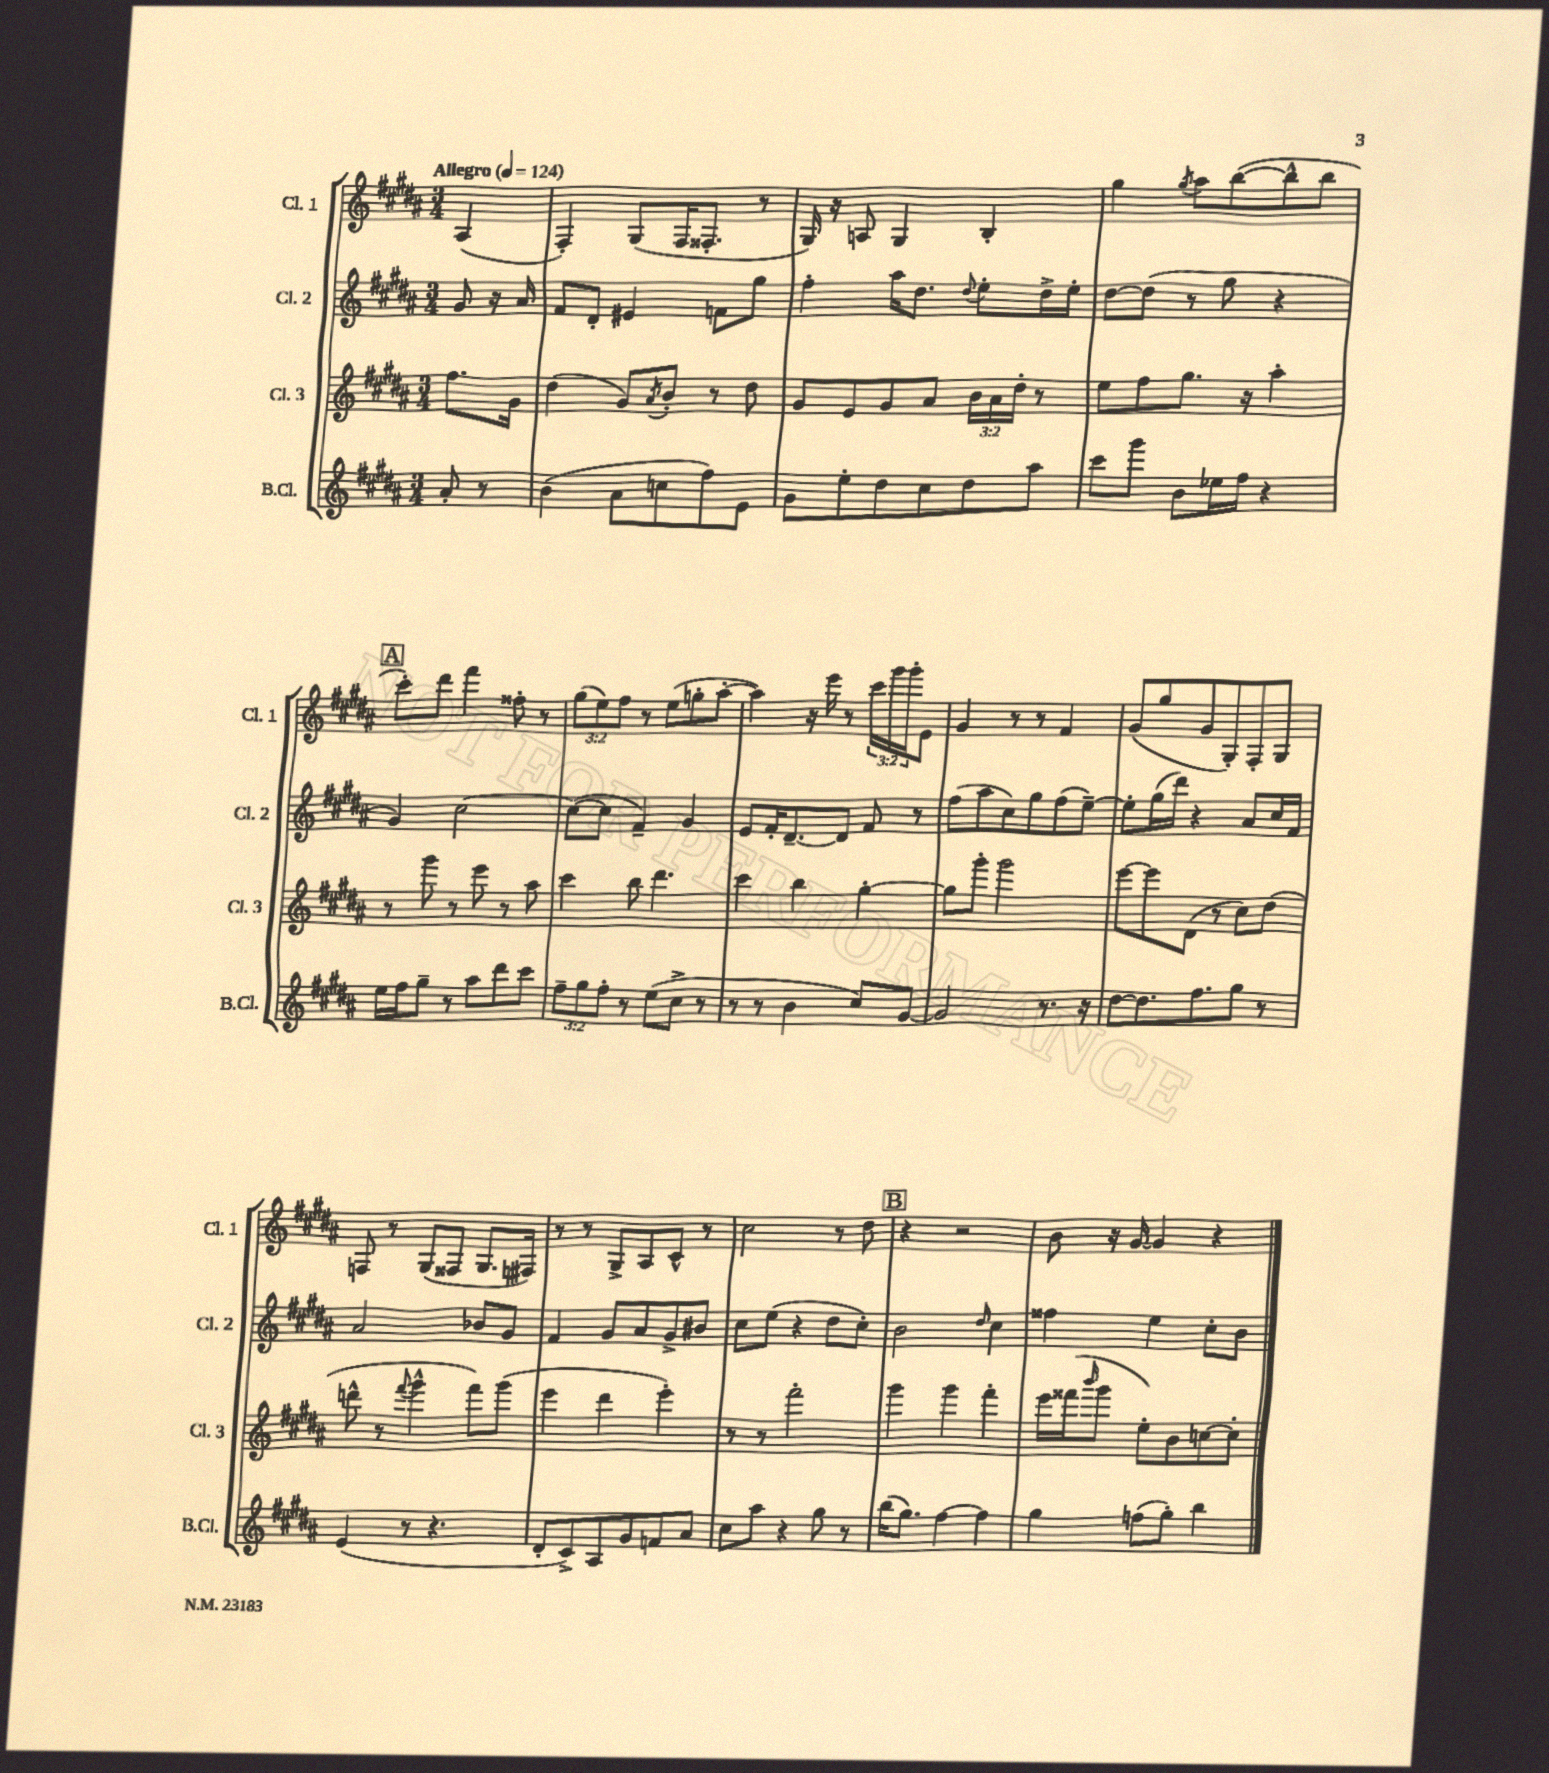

**kern	**kern	**kern	**kern
*part4	*part3	*part2	*part1
*staff4	*staff3	*staff2	*staff1
*I"B.Cl.	*I"Cl. 3	*I"Cl. 2	*I"Cl. 1
*I'B.Cl.	*I'Cl. 3	*I'Cl. 2	*I'Cl. 1
*clefG2	*clefG2	*clefG2	*clefG2
*k[f#c#g#d#a#]	*k[f#c#g#d#a#]	*k[f#c#g#d#a#]	*k[f#c#g#d#a#]
*M3/4	*M3/4	*M3/4	*M3/4
*MM124	*MM124	*MM124	*MM124
=	=	=	=
!	!	!	!LO:TX:a:B:t=Allegro
8a#'/	8.ff#\L	8g#/	(4A#/
8r	.	16r	.
.	16g#\Jk	16a#/	.
=1	=1	=1	=1
(4b\	(4dd#\	8f#/L	4F#'/)
.	.	8d#'/J	.
8a#\L	8g#/L)	4e#X/	(8G#/L
.	8qa#/	.	.
8ccn\	8b'/J	.	16F#/K
.	.	.	8.F##X'/J
8ff#\)	8r	8fn\L	.
8e\J	8dd#\	8gg#\J	8r
=2	=2	=2	=2
8g#\L	8g#/L	4ff#'\	16G#/)
.	.	.	16r
8ee'\	8e/	.	8An/
8dd#\	8g#/	16aa#\KL	4G#/
.	.	8.dd#\J	.
8cc#\	8a#/J	.	.
.	.	8qqdd#/	.
8dd#\	24b\LL	8ee'\L	4B'/
.	24a#\	.	.
.	24dd#'\JJ	.	.
8aa#\J	8r	16dd#^\L	.
.	.	16ee'\JJ	.
=3	=3	=3	=3
8ccc#\L	8ee\L	[8dd#\L	4gg#\
8ggg#\J	8ff#\	(8dd#\J]	.
.	.	.	8qgg#/
8b\L	8.gg#\J	8r	8aa#\L
16ee-X\L	.	8gg#\	([8bb\
16ff#\JJ	16r	.	.
4r	4aa#'\	4r	8bb^^\]
.	.	.	8bb\J
!!LO:LB:g=z
!!LO:REH:place=s1:t=A
=4	=4	=4	=4
16ee\LL	8r	4g#/)	8ccc#'\L)
16ff#\J	.	.	.
8gg#~\J	8ggg#\	.	8ddd#\J
8r	8r	[2cc#\	4fff#\
8aa#\L	8eee\	.	.
8ddd#\	8r	.	8ff##X'\
8ccc#\J	8aa#\	.	8r
=5	=5	=5	=5
12ff#~\L	4ccc#\	(8cc#\L_	(12gg#\L
12gg#\	.	.	12ee\)
.	.	8cc#\J]	.
12ff#'\J	.	.	12ff#\J
8r	8bb\	4f#~/)	8r
(8ee\L	4.ddd#\	.	(8ee\L
8cc#^\J	.	4g#/	8ggn'\
8r	.	.	[8aa#'\J
=6	=6	=6	=6
8r	4ccc#\	8e/L	4aa#\])
8r	.	16f#'/K	.
.	.	[8.d#~/	.
4b\	4bb\	.	16r
.	.	.	16eee\
.	.	8d#/J]	8r
8cc#/L)	[4gg#'\	8f#/	24ccc#\LL
.	.	.	24ggg#\
.	.	.	24ggg#'\J
[8g#/J	.	8r	8e\J
=7	=7	=7	=7
2g#/]	8gg#\L]	(8ff#\L	4g#/
.	8ggg#'\J	8aa#\	.
.	2ggg#\	8cc#\)	8r
.	.	8gg#\	8r
8.r	.	(8ff#\	4f#/
.	.	[8ee~\J)	.
16r	.	.	.
=8	=8	=8	=8
[8dd#\L	[8eee\L	8ee'\L]	(8g#/L
8.dd#\]	8eee\]	(16gg#\L	8gg#/
.	.	16ddd#\JJ)	.
.	(8d#\J	4r	8g#/
8.ff#\	.	.	.
.	8r	.	8G#'/)
8gg#\J	8cc#\L)	8a#/L	8F#'/
8r	(8dd#\J	16cc#/L	8G#/J
.	.	16f#/JJ	.
!!LO:LB:g=z
=9	=9	=9	=9
(4e/	8dddn^^\	2a#/	8Fn/
.	8r	.	8r
.	8qqfff#/	.	.
8r	4ggg#^^\	.	(8G#/L
4.r	.	.	8F##X/J
.	8fff#\L)	8b-X/L	8.G#/L
.	(8ggg#\J	8g#/J	.
.	.	.	16F#X/Jk)
=10	=10	=10	=10
8d#'/L	4eee\	4f#/	8r
8c#^/)	.	.	8r
8A#/	4ddd#\	8g#/L	8G#^/L
8g#/	.	8a#/	8A#/
8fn/	4eee'\)	8g#^/	8c#^^/J
8a#/J	.	8b#X/J	8r
=11	=11	=11	=11
8cc#\L	8r	8cc#\L	2cc#\
8aa#\J	8r	(8ee\J	.
4r	2fff#'\	4r	.
8gg#\	.	8dd#\L	8r
8r	.	8cc#'\J)	8dd#\
!!LO:REH:place=s1:t=B
=12	=12	=12	=12
(16bb\KL	4ggg#\	2b\	4r
8.gg#\J)	.	.	.
[4ff#\	4ggg#\	.	2r
.	.	16qqdd#/	.
4ff#\]	4fff#'\	4cc#\	.
=13	=13	=13	=13
4gg#\	16eee\LL	4ff##X\	8b\
.	(16fff##X\J	.	.
.	16qqbbb/	.	.
.	8ggg#\J	.	16r
.	.	.	[16g#/
(8ffn\L	8ee'\L)	4ee\	4g#/]
8gg#'\J)	8b\	.	.
4bb\	[8ccn\	8cc#'\L	4r
.	8cc'\J]	8b\J	.
==	==	==	==
*-	*-	*-	*-
